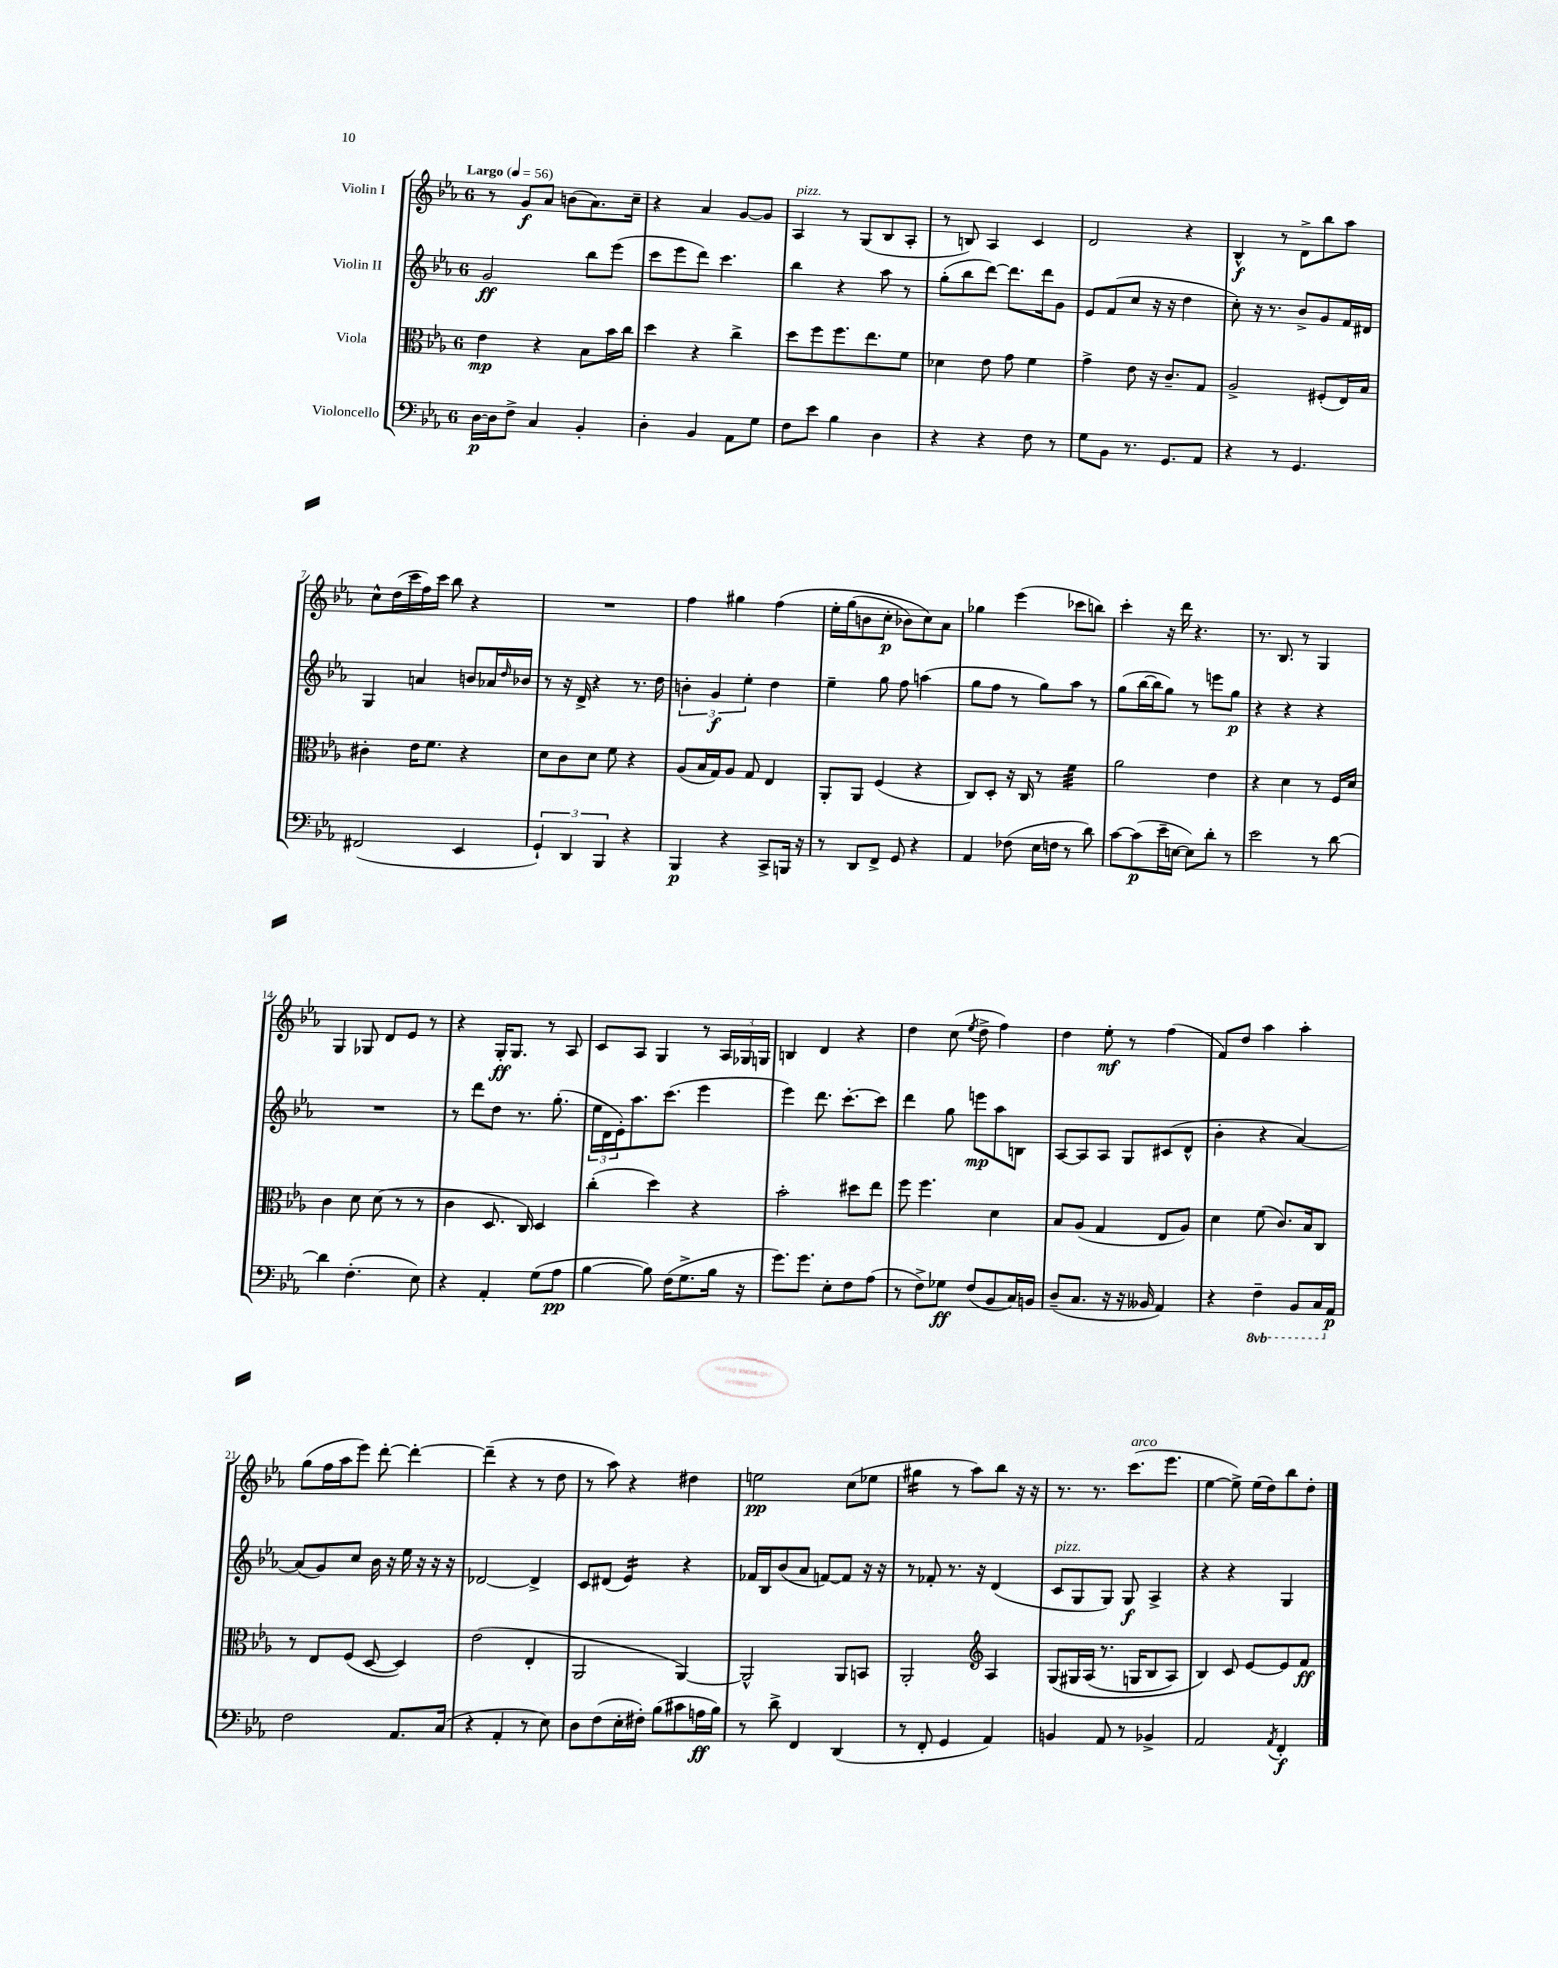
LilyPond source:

<<
\new StaffGroup <<
\new Staff = "s0" \with { instrumentName = "Violin I" } {
    \clef treble \key ees \major \once \override Staff.TimeSignature.style = #'single-digit \time 6/8 \tempo "Largo" 4 = 56
    r8 g'8\f aes'8 b'8( aes'8.) c''16-- |
    r4 aes'4 g'8~ g'8 |
    aes4^\markup { \italic "pizz." } r8 g8( bes8 aes8-. |
    r8 b8) aes4 c'4 |
    d'2 r4 |
    bes4-^\f r8 d'8-> bes''8 aes''8 |
    c''8-^ d''16( c'''16 f''16) c'''16 bes''8 r4 |
    R2. |
    f''4 gis''4 f''4\( |
    ees''16-. g''16( b'8 c''8-.\p bes'8) c''8\) aes'8 |
    ges''4 ees'''4( ces'''8 b''8) |
    c'''4-. r16 d'''16 r4. |
    r8. bes8. r8 g4 |
    g4 ges8 d'8 ees'8 r8 |
    r4 g16-.\ff g8. r8 aes8 |
    c'8 aes8 g4 r8 \tuplet 3/2 { aes16 ges16 g16 } |
    b4 d'4 r4 |
    d''4 c''8( \acciaccatura { ees''8 } d''8-> f''4) |
    d''4 ees''8-.\mf r8 f''4( |
    f'8) d''8 aes''4 aes''4-. |
    g''8( f''16 aes''16 ees'''8) d'''8~-. d'''4~-. |
    d'''4--( r4 r8 d''8 |
    r8 aes''8) r4 dis''4 |
    e''2\pp c''8( ees''8 |
    gis''4:16 r8 aes''8) bes''8 r16 r16 |
    r8. r8. c'''8.^\markup { \italic "arco" }( ees'''8. |
    ees''4~ ees''8->) ees''16( d''16) bes''8 d''8-. \bar "|." |
}
\new Staff = "s1" \with { instrumentName = "Violin II" } {
    \clef treble \key ees \major \once \override Staff.TimeSignature.style = #'single-digit \time 6/8
    g'2\ff bes''8 ees'''8( |
    c'''8 ees'''8 d'''8) c'''4. |
    bes''4 r4 aes''8 r8 |
    g''8-.( bes''8 d'''8~) d'''8. d'''16 g'8 |
    ees'8 f'8( c''8 r16 r16 d''4 |
    c''8-.) r16 r8. bes'8-> g'8 f'16 dis'16 |
    g4 a'4 b'8 aes'16 \grace { d''16 } bes'16 |
    r8 r16 d'16-> r4 r8. d''16 |
    \tuplet 3/2 { b'4-. g'4\f ees''4-. } d''4 |
    ees''4-- g''8 f''8 a''4( |
    g''8 f''8 r8 g''8) aes''8 r8 |
    g''8( bes''16~ bes''16 g''8) r8 e'''8 g''8\p |
    r4 r4 r4 |
    R2. |
    r8 d'''8 d''8 r8. g''8.-.( |
    \tuplet 3/2 { ees''16 d'16 ees'16-.) } aes''8. c'''8.( ees'''4 |
    ees'''4) d'''8. c'''8.~-. c'''8 |
    d'''4 g''8 e'''8\mp aes''8 b8 |
    aes8~ aes8 aes8 g8 cis'8( d'8-^ |
    bes'4-. r4 aes'4~) |
    aes'8( g'8) c''8 bes'16 r16 ees''16 r16 r16 r16 |
    des'2~ des'4-> |
    c'8 dis'8( ees'4:16) r4 |
    fes'16 bes16 bes'8( aes'8 f'8~) f'8 r16 r16 |
    r8 fes'8-. r8. r16 d'4( |
    c'8^\markup { \italic "pizz." } g8 g8) g8\f aes4-> |
    r4 r4 g4 \bar "|." |
}
\new Staff = "s2" \with { instrumentName = "Viola" } {
    \clef alto \key ees \major \once \override Staff.TimeSignature.style = #'single-digit \time 6/8
    ees'4\mp r4 bes8 bes'16 c''16 |
    d''4 r4 c''4-> |
    d''8 f''8 f''8. ees''8. f'8 |
    des'4 ees'8 g'8 f'4 |
    g'4-> ees'8 r16 c'8.-- g8 |
    aes2-> fis8-.( ees16) bes16 |
    cis'4-. ees'16 f'8. r4 |
    d'8 c'8 d'8 f'8 r4 |
    aes8( bes16 g16) aes8 g8 ees4 |
    aes,8-. aes,8 f4( r4 |
    c8) d8-. r16 c16 r8 f'4:32 |
    aes'2 ees'4 |
    r4 d'4 r8 f16 d'16 |
    c'4 d'8 d'8( r8 r8 |
    c'4 d8. c16) d4 |
    c''4-.( d''4) r4 |
    bes'2-. dis''8 ees''8 |
    f''8 f''4. d'4 |
    bes8 aes8( g4 ees8 aes8) |
    d'4 f'8( c'8.) bes16 c8 |
    r8 ees8 f8( d8~ d4) |
    ees'2( ees4-. |
    aes,2 aes,4~) |
    aes,2-^ aes,8 b,8 |
    aes,2-. \clef treble aes4 |
    g8\( gis16 aes16( r8. g16 bes8 aes8) |
    bes4\) c'8 ees'8~ ees'8 f'8\ff \bar "|." |
}
\new Staff = "s3" \with { instrumentName = "Violoncello" } {
    \clef bass \key ees \major \once \override Staff.TimeSignature.style = #'single-digit \time 6/8 \set Staff.ottavationMarkups = #ottavation-simple-ordinals
    d16~\p d16 f8-> c4 bes,4-. |
    d4-. bes,4 aes,8 g8 |
    f8 ees'8 bes4 d4 |
    r4 r4 f8 r8 |
    g8 bes,8 r8. g,8. aes,8 |
    r4 r8 g,4. |
    fis,2( ees,4 |
    \tuplet 3/2 { g,4-!) d,4 bes,,4 } r4 |
    bes,,4\p r4 c,8-> b,,16 r16 |
    r8 d,8 f,8-> g,8 r4 |
    aes,4 fes8( ees16 f16 r8 d'8) |
    c'8~ c'8\p( ees'16-- e16~ e8) d'8-. r8 |
    ees'2 r8 d'8~ |
    d'4 f4.-.( ees8) |
    r4 aes,4-. g8( aes8\pp |
    bes4~ bes8) f16( g8.-> bes16 r16 |
    g'8.) g'8. ees8-. f8 aes8( |
    r8 f8->) ges8\ff f8( bes,8 c16) b,16 |
    d8--( c8. r16 r16 beses,16 aes,4) |
    r4 \ottava #-1 f,4-- bes,,8 c,16 \ottava #0 aes,16\p |
    f2 aes,8. c16( |
    r4 aes,4-. r8 ees8) |
    d8 f8( ees16-. fis16-.) bes8( cis'8 a16\ff bes16) |
    r8 d'8-> f,4 d,4( |
    r8 f,8-. g,4 aes,4) |
    b,4 aes,8 r8 bes,4-> |
    aes,2 \acciaccatura { aes,8 } f,4-.\f \bar "|." |
}
>>
>>
